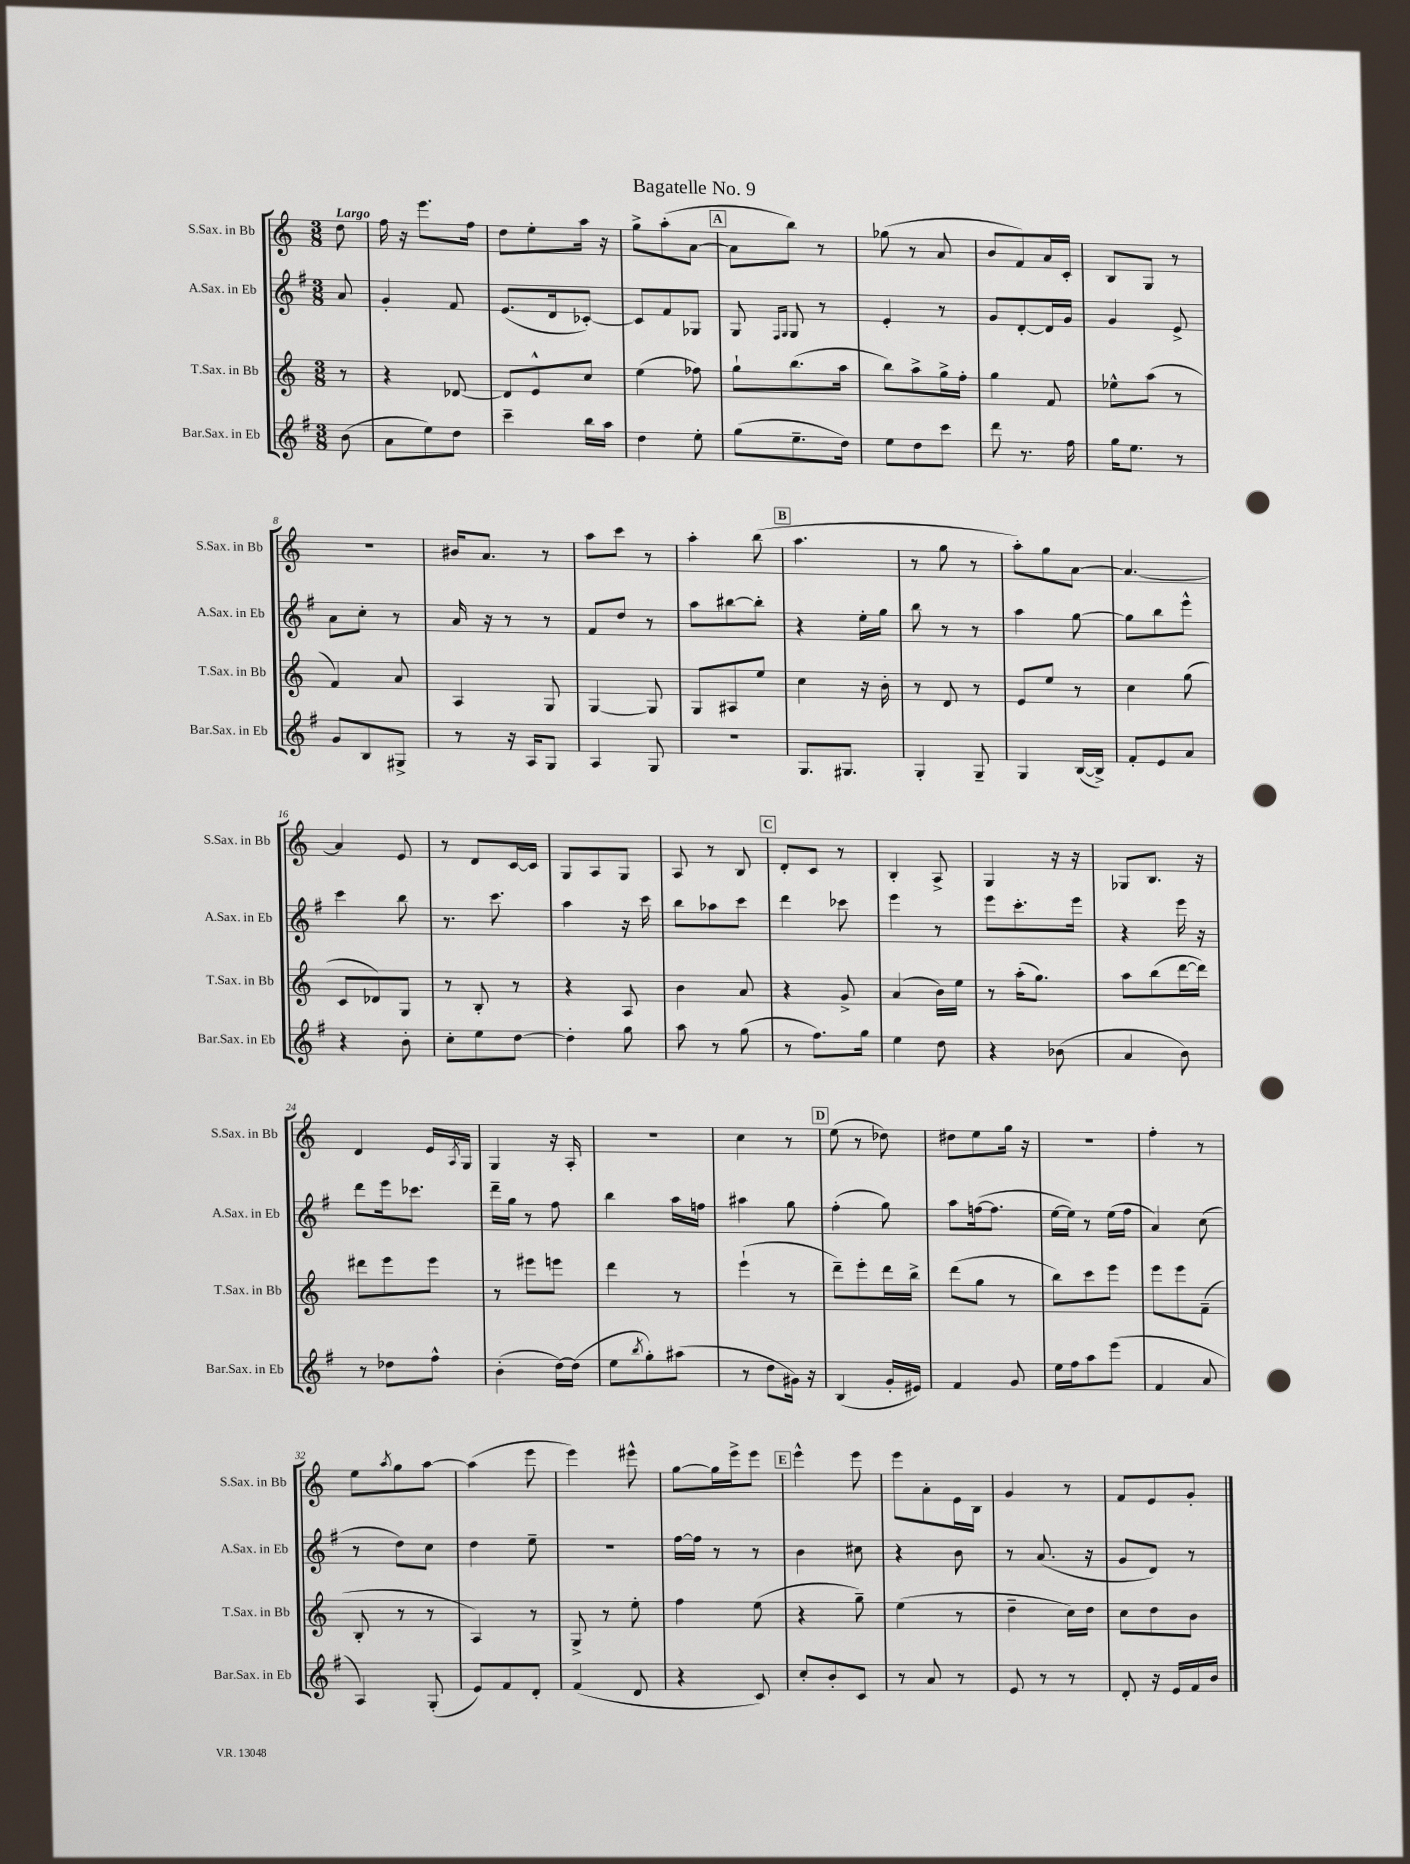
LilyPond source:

\header { title = "Bagatelle No. 9" }
<<
\new StaffGroup <<
\new Staff = "s0" \with { instrumentName = "S.Sax. in Bb" shortInstrumentName = "S.Sax. in Bb" } {
    \clef treble \key c \major \numericTimeSignature \time 3/8 \partial 8 \tempo "Largo"
    d''8 |
    f''16 r16 e'''8. f''16 |
    d''8 e''8-. a''16 r16 |
    g''8-> a''8-.( a'8~ |
    \mark \markup { \box "A" } a'8 b''8) r8 |
    ges''8( r8 a'8 |
    b'8 f'8) a'16 c'16-. |
    b8 g8 r8 |
    R4. |
    bis'16 a'8. r8 |
    a''8 c'''8 r8 |
    a''4-. b''8( |
    \mark \markup { \box "B" } a''4. |
    r8 g''8 r8 |
    a''8-.) g''8 a'8~ |
    a'4.~ |
    a'4 e'8 |
    r8 d'8 c'16~ c'16 |
    g8 a8 g8 |
    a8 r8 b8 |
    \mark \markup { \box "C" } d'8-. c'8 r8 |
    b4-. a8-> |
    g4 r16 r16 |
    ges8 b8. r16 |
    d'4 e'16 \acciaccatura { a8 } g16 |
    g4 r16 a16-. |
    R4. |
    c''4 r8 |
    \mark \markup { \box "D" } e''8( r8 des''8) |
    dis''8 e''8 g''16 r16 |
    R4. |
    f''4-. r8 |
    e''8 \acciaccatura { a''8 } g''8 a''8~ |
    a''4( e'''8 |
    e'''4) eis'''8-^ |
    g''8~ g''16 e'''16-> e'''8 |
    \mark \markup { \box "E" } e'''4-^ e'''8 |
    e'''8 a'8-. e'16 b16 |
    g'4 r8 |
    f'8 e'8 g'8-. \bar "|." |
}
\new Staff = "s1" \with { instrumentName = "A.Sax. in Eb" shortInstrumentName = "A.Sax. in Eb" } {
    \clef treble \key g \major \numericTimeSignature \time 3/8 \partial 8
    a'8 |
    g'4-. fis'8 |
    e'8.( d'16 ces'8~-.) |
    ces'8 fis'8 ges8 |
    \mark \markup { \box "A" } g8 \grace { fis16 g16 } g8 r8 |
    e'4-. r8 |
    g'8 d'8~-. d'16 g'16 |
    g'4 e'8-> |
    a'8 c''8-. r8 |
    a'16 r16 r8 r8 |
    fis'8 d''8 r8 |
    a''8 bis''8~ bis''8-. |
    \mark \markup { \box "B" } r4 e''16-. g''16 |
    b''8 r8 r8 |
    a''4 g''8~ |
    g''8 b''8 e'''8-^ |
    c'''4 b''8 |
    r8. c'''8. |
    a''4 r16 c'''16 |
    b''8 aes''8 c'''8 |
    \mark \markup { \box "C" } d'''4 ces'''8 |
    e'''4 r8 |
    e'''8 c'''8.-. e'''16 |
    r4 e'''16 r16 |
    d'''8 e'''16 ces'''8. |
    d'''16-- g''16 r8 fis''8 |
    b''4 a''16 f''16 |
    ais''4 g''8 |
    \mark \markup { \box "D" } fis''4-.( g''8) |
    a''8 f''16~( f''8. |
    e''16~ e''16) r8 e''16( fis''16 |
    a'4) c''8( |
    r8 d''8) c''8 |
    d''4 e''8-- |
    R4. |
    fis''16~ fis''16 r8 r8 |
    \mark \markup { \box "E" } b'4 cis''8 |
    r4 b'8 |
    r8 a'8.( r16 |
    g'8 d'8) r8 \bar "|." |
}
\new Staff = "s2" \with { instrumentName = "T.Sax. in Bb" shortInstrumentName = "T.Sax. in Bb" } {
    \clef treble \key c \major \numericTimeSignature \time 3/8 \partial 8
    r8 |
    r4 des'8~ |
    des'8 e'8-^ c''8 |
    e''4( fes''8) |
    \mark \markup { \box "A" } g''8-! b''8.( a''16 |
    b''8) a''8-> g''16-> f''16-. |
    g''4 f'8 |
    ees''8-^ a''8( r8 |
    f'4) a'8 |
    a4 g8 |
    g4~ g8 |
    g8 ais8 e''8 |
    \mark \markup { \box "B" } c''4 r16 b'16-. |
    r8 d'8 r8 |
    e'8 e''8 r8 |
    c''4 g''8( |
    c'8 des'8) g8 |
    r8 b8-. r8 |
    r4 a8 |
    b'4 a'8 |
    \mark \markup { \box "C" } r4 g'8-> |
    a'4( b'16) e''16 |
    r8 a''16-.( g''8.) |
    a''8 b''8( d'''16~ d'''16) |
    dis'''8 e'''8 e'''8 |
    r8 eis'''8 e'''8 |
    d'''4 r8 |
    e'''4-!( r8 |
    \mark \markup { \box "D" } d'''8--) e'''8-. d'''16 b''16-> |
    d'''8( g''8 r8 |
    b''8) c'''8 e'''8 |
    e'''8 e'''8 f'8--( |
    b8-. r8 r8 |
    a4) r8 |
    g8-> r8 e''8-. |
    f''4 e''8( |
    \mark \markup { \box "E" } r4 g''8--) |
    e''4( r8 |
    d''4-- c''16) d''16 |
    c''8 d''8 b'8 \bar "|." |
}
\new Staff = "s3" \with { instrumentName = "Bar.Sax. in Eb" shortInstrumentName = "Bar.Sax. in Eb" } {
    \clef treble \key g \major \numericTimeSignature \time 3/8 \partial 8
    b'8( |
    a'8 e''8) d''8 |
    c'''4-- b''16 a''16 |
    d''4 e''8-. |
    \mark \markup { \box "A" } g''8( e''8.-- d''16) |
    e''8 d''8 c'''8 |
    d'''8 r8. fis''16 |
    g''16 e''8. r8 |
    g'8 b8 gis8-> |
    r8 r16 a16 g8 |
    a4 g8 |
    R4. |
    \mark \markup { \box "B" } g8. gis8. |
    g4-. g8-- |
    g4 b16~( b16->) |
    fis'8-. e'8 a'8 |
    r4 b'8-. |
    c''8-. e''8 d''8~ |
    d''4-. g''8 |
    a''8 r8 g''8( |
    \mark \markup { \box "C" } r8 fis''8.) g''16 |
    e''4 d''8 |
    r4 bes'8( |
    a'4 b'8) |
    r8 des''8 fis''8-^ |
    b'4-.( d''16~) d''16( |
    e''8 \acciaccatura { b''8 } g''8-.) ais''8( |
    r8 d''8 gis'16) r16 |
    \mark \markup { \box "D" } b4( g'16-. eis'16) |
    fis'4 g'8 |
    e''16 fis''16 a''8 e'''8( |
    fis'4 a'8 |
    a4) g8-.( |
    e'8) fis'8 d'8-. |
    fis'4( d'8 |
    r4 c'8) |
    \mark \markup { \box "E" } c''8-. b'8-. c'8 |
    r8 a'8 r8 |
    e'8 r8 r8 |
    d'8-. r16 e'16 fis'16 b'16 \bar "|." |
}
>>
>>
